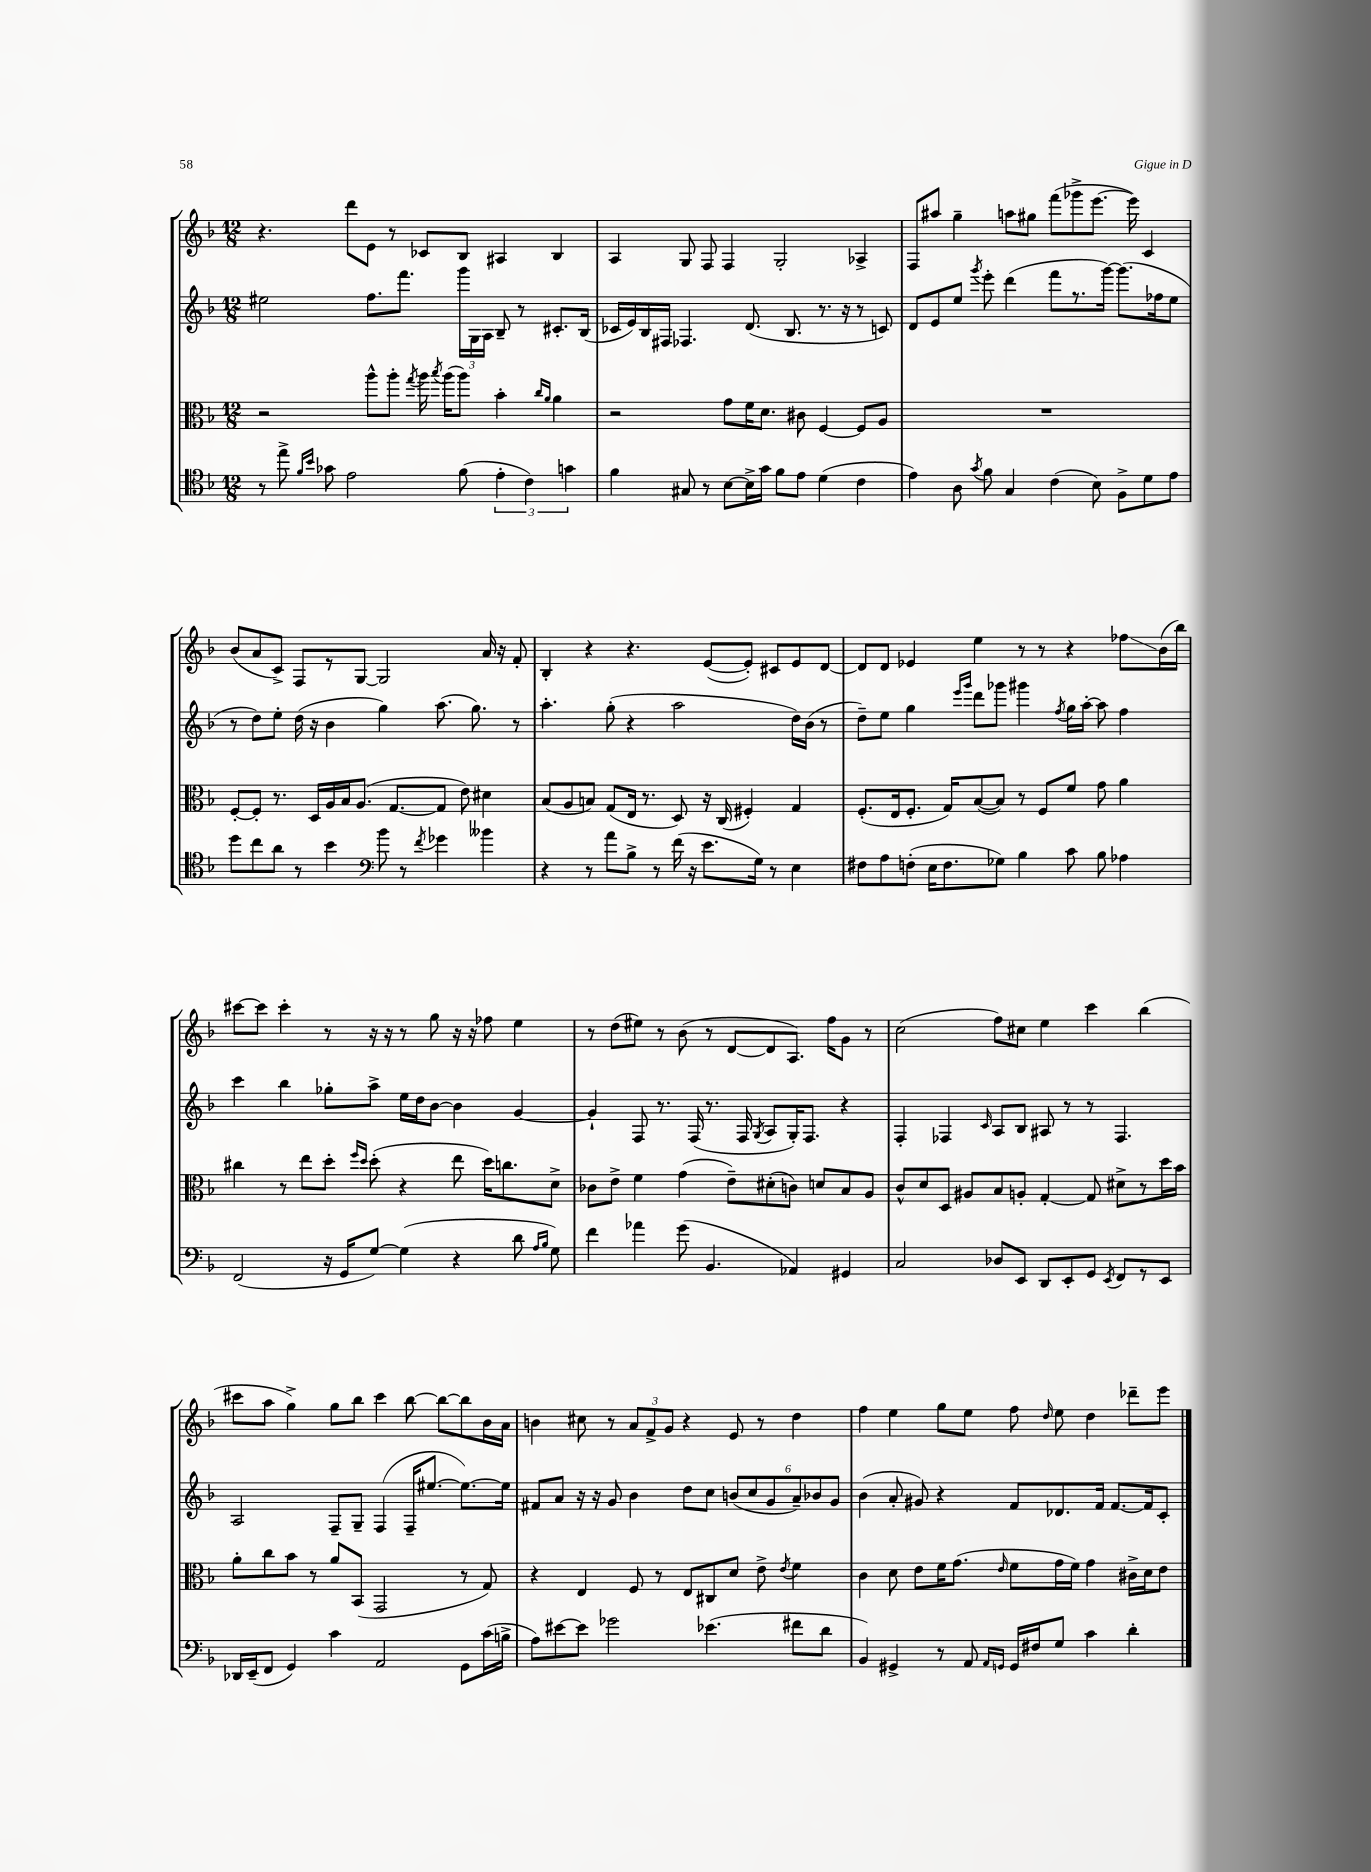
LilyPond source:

<<
\new StaffGroup <<
\new Staff = "s0" {
    \clef treble \key f \major \numericTimeSignature \time 12/8
    \autoBeamOff r4. d'''8[ e'8] r8 ces'8[ bes8] ais4 bes4 |
    a4 g8 f8 f4 g2-. aes4-> |
    f8[ ais''8] g''4-- a''8[ gis''8] f'''8[( ges'''8-> e'''8.]~ e'''16) c'4 |
    bes'8[( a'8 c'8]->) f8[ r8 g8]~ g2 a'16 r16 f'8-. |
    bes4-. r4 r4. e'8[~( e'8]-.) cis'8[ e'8 d'8]~ |
    d'8[ d'8] ees'4 e''4 r8 r8 r4 fes''8[\glissando bes'16( bes''16]) |
    cis'''8[~ cis'''8] cis'''4-. r8 r16 r16 r8 g''8 r16 r16 fes''8 e''4 |
    r8 d''8[( eis''8]) r8 bes'8( r8 d'8[~ d'8 a8.]) f''16[ g'8] r8 |
    c''2( f''8[) cis''8] e''4 c'''4 bes''4( |
    cis'''8[ a''8] g''4->) g''8[ bes''8] cis'''4 bes''8~ bes''8[~ bes''8 bes'16 a'16] |
    b'4 cis''8 r8 \tuplet 3/2 { a'8[ f'8-> g'8] } r4 e'8 r8 d''4 |
    f''4 e''4 g''8[ e''8] f''8 \grace { d''16 } e''8 d''4 des'''8[-- e'''8] \bar "|." |
}
\new Staff = "s1" {
    \clef treble \key f \major \numericTimeSignature \time 12/8
    \autoBeamOff eis''2 f''8.[ f'''8.] \tuplet 3/2 { g'''16[ g16 a16] } bes8-- r8 cis'8.[-. bes16]( |
    ces'16[ e'16) bes16 fis16] fes4. d'8.( bes8. r8. r16 r8 c'8) |
    d'8[ e'8 e''8] \acciaccatura { g'''8 } e'''8-. d'''4( f'''8[ r8. g'''16]~) g'''8.[( fes''16 e''8] |
    r8 d''8[) e''8]-. d''16( r16 bes'4 g''4) a''8.( g''8.) r8 |
    a''4.-. g''8-.( r4 a''2 d''16[) bes'16]( r8 |
    d''8[--) e''8] g''4 \grace { e'''16[ g'''16] } d'''8[ ges'''8] gis'''4 \acciaccatura { f''8 } g''16[ a''16]~-. a''8 f''4 |
    c'''4 bes''4 ges''8[-. a''8]-> e''16[ d''16 bes'8]~ bes'4 g'4~ |
    g'4-! f8 r8. f16( r8. f16 \acciaccatura { g8 } a8[ g16-.) f8.] r4 |
    f4-. fes4 \grace { c'16 } a8[ bes8] ais8 r8 r8 fes4. |
    a2 f8[-- g8]-- f4( f16[-- eis''8.]~ eis''8.[~) eis''16] |
    fis'8[ a'8] r16 r16 g'8 bes'4 d''8[ c''8] \tuplet 6/4 { b'8[( c''8 g'8 a'8--) bes'8 g'8] } |
    bes'4( a'8-. gis'8) r4 f'8[ des'8. f'16] f'8.[~ f'16 c'8]-. \bar "|." |
}
\new Staff = "s2" {
    \clef alto \key f \major \numericTimeSignature \time 12/8
    \autoBeamOff r2 a''8[-^ a''8]-. \acciaccatura { g''8 } a''16 \acciaccatura { bes''8 } a''16[( a''8]) bes'4-. \grace { c''16[ a'16] } a'4 |
    r2 g'8[ f'16 d'8.] cis'8 f4~ f8[ a8] |
    R1. |
    f8[~-. f8]-. r8. d16[ a16 bes16 a8.]( g8.[~ g8] e'8) dis'4 |
    bes8[( a8 b8]) g8[( e16] r8. d8) r16 c16( fis4-.) g4 |
    f8.[-.( e16 f8.]-. g16[) bes8~( bes8]) r8 f8[ f'8] g'8 a'4 |
    cis''4 r8 e''8[ d''8]-. \grace { f''16[ d''16] } d''8-.( r4 e''8 d''16[) c''8. d'8]-> |
    ces'8[ e'8]-> f'4 g'4( e'8[--) dis'8-.( c'8]) d'8[ bes8 a8] |
    c'8[-^ d'8 d8] ais8[ bes8 a8]-. g4~-. g8 dis'8[-> r8 d''16 bes'16] |
    a'8[-. c''8 bes'8] r8 a'8[ bes,8]( g,2 r8 g8) |
    r4 e4 f8 r8 e8[ cis8 d'8] e'8-> \acciaccatura { e'8 } f'4 |
    c'4 d'8 e'8[ f'16 g'8.]( \grace { e'16 } f'8[ g'16 f'16]) g'4 cis'16[-> d'16 e'8] \bar "|." |
}
\new Staff = "s3" {
    \clef tenor \key f \major \numericTimeSignature \time 12/8
    \autoBeamOff r8 e''8-> \grace { f'16[ bes'16] } ges'8 e'2 f'8( \tuplet 3/2 { e'4-. c'4) g'4 } |
    f'4 gis8 r8 bes8[~ bes16-> g'16] f'8[ e'8] d'4( c'4 |
    e'4) a8 \acciaccatura { g'8 } f'8 g4 c'4( bes8) f8[-> d'8 e'8] |
    d''8[ c''8 a'8] r8 bes'4 \clef bass bes'8 r8 \acciaccatura { f'8 } ges'4 beses'4 |
    r4 r8 a'8[ bes8]-> r8 f'16( r16 e'8.[ g16]) r8 e4 |
    fis8[ a8 f8]-.( e16[ f8. ges8]) bes4 c'8 bes8 aes4 |
    f,2( r16 g,16[ g8]~) g4( r4 d'8 \grace { a16[ bes16] } g8) |
    f'4 aes'4 g'8( bes,4. aes,4) gis,4 |
    c2 des8[ e,8] d,8[ e,8-. g,8] \acciaccatura { e,8 } f,8[ r8 e,8] |
    des,16[ e,16--( f,8] g,4) c'4 a,2 g,8[ c'16( b16]-> |
    a8[) eis'8~ eis'8] ges'2 ees'4.( fis'8[ d'8] |
    bes,4) gis,4-> r8 a,8 \grace { a,16[ g,16] } g,16[ fis16 g8] c'4 d'4-. \bar "|." |
}
>>
>>
\layout { \context { \Score \remove "Bar_number_engraver" } }
